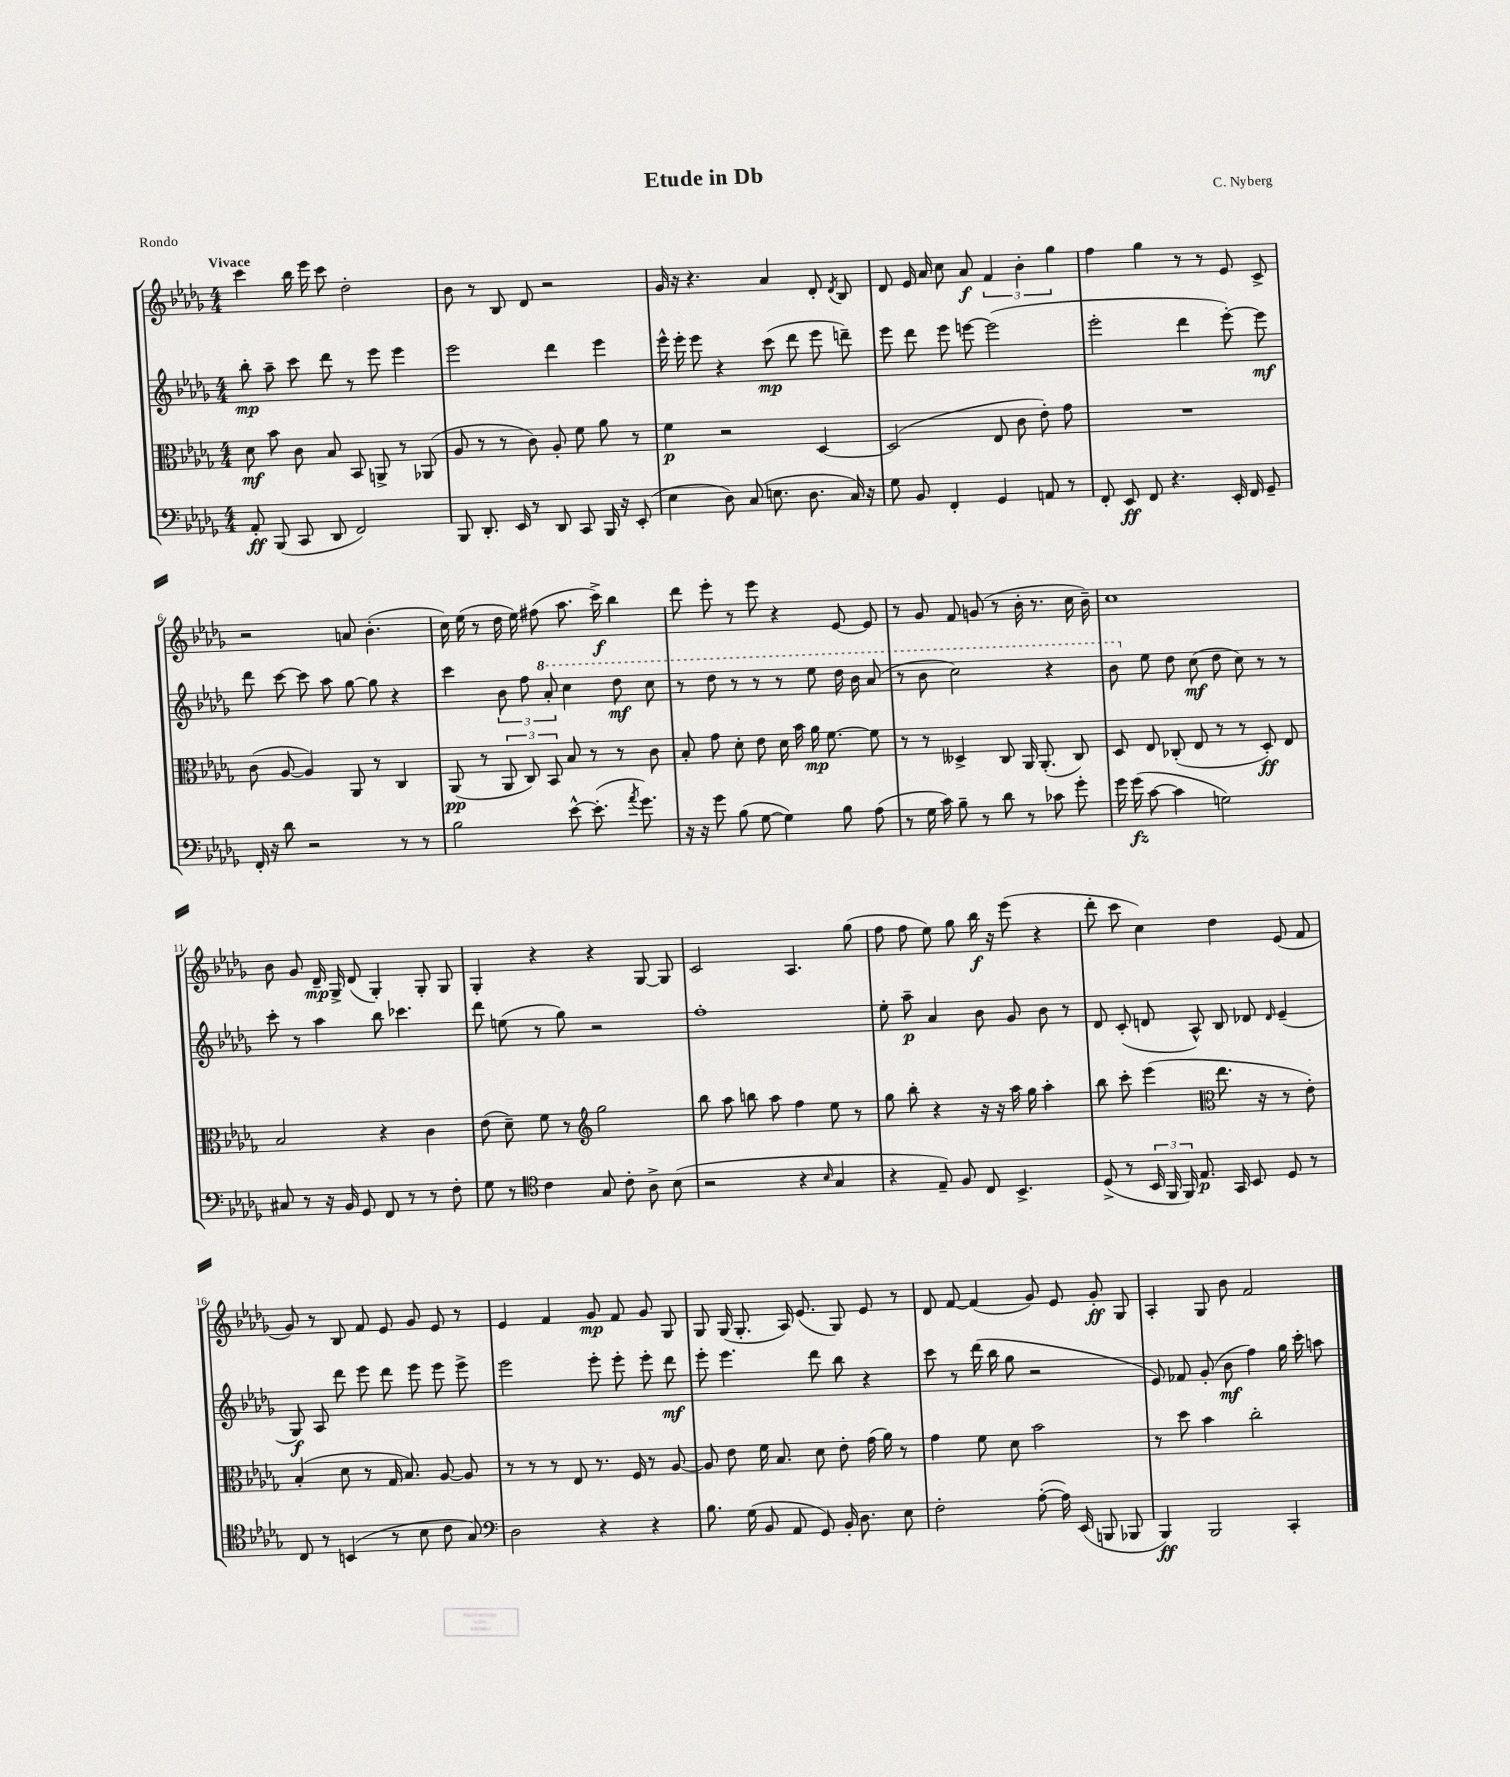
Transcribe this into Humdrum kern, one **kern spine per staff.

**kern	**kern	**kern	**kern
*staff4	*staff3	*staff2	*staff1
*clefF4	*clefC3	*clefG2	*clefG2
*k[b-e-a-d-g-]	*k[b-e-a-d-g-]	*k[b-e-a-d-g-]	*k[b-e-a-d-g-]
*M4/4	*M4/4	*M4/4	*M4/4
8AA-'/	8d-\	8bb-'\	4ccc\
(8BBB-/	8b-\	8aa-~\	.
8CC/	8c\	8ccc\	16bb-\
.	.	.	16eee-\
8DD-/	8B-/	8ddd-\	8ccc\
2FF/)	8BB-/	8r	2dd-'\
.	8AA^/	8eee-\	.
.	8r	4eee-\	.
.	(8AA-/	.	.
=	=	=	=
8BBB-/	8A-/	2eee-\	8b-\
8.DD-'/	8r	.	8r
.	8r	.	8B-/
16EE-/	.	.	.
8r	8c\)	.	8d-/
8DD-/	8A-'/	4ddd-\	2r
8CC/	8f\	.	.
16BBB-/	8a-\	4eee-\	.
16r	.	.	.
(8EE-'/	8r	.	.
=	=	=	=
4E-\	4f\	16eee-^^\	16g-/
.	.	16eee-'\	16r
.	.	8eee-\	4.r
8D-\)	2r	4r	.
(8C/	.	.	.
8.E\	.	(8ccc\	4a-/
.	.	8ddd-\	.
8.D-\	.	.	.
.	[4D-/	8eee-\	8d-'/
.	.	.	8qd-/
16C/)	.	8ddd~\)	8B-/
16r	.	.	.
=	=	=	=
8G-\	(2D-/]	8eee-\	8d-/
8BB-/	.	8ddd-\	16e-/
.	.	.	16a-/
4FF'/	.	8eee-\	8cc\
.	.	[8eee\	8a-/
4GG-/	8E-/	(2eee\]	6f/
.	8c\	.	.
.	.	.	6b-'\
8AA/	8e-'\)	.	.
.	.	.	6gg-\
8r	8g-\	.	.
=	=	=	=
8FF'/	1r	2eee-'\	4ff\
8EE-/	.	.	.
8FF/	.	.	4gg-\
4.r	.	.	.
.	.	4ddd-\	8r
.	.	.	8r
16EE-'/	.	[8eee-'\)	8e-/
16FF/	.	.	.
8GG-~/	.	8eee-\]	8c^/
=	=	=	=
16FF'/	(8c\	8ddd-\	2r
16r	.	.	.
8d-\	[8A-/	[8ccc\	.
2r	4A-/])	8ccc\]	.
.	.	8aa-\	.
.	8AA-/	[8gg-\	8a/
.	8r	8gg-\]	(4.b-'\
8r	4C/	4r	.
8r	.	.	.
=	=	=	=
2B-\	(8AA-/	4ccc\	16cc\)
.	.	.	(16ee-\
.	8r	.	8r
.	12AA-/	12b-\	16dd-\
.	.	.	16ee-\)
.	12C/)	12ff\	.
.	.	.	(8ff#\
.	12BB-/	12aa-'/	.
[8e-^^\	8B-/	4ccc\	8.aa-\
(8.e-'\]	8r	.	.
.	.	.	16ccc^\)
.	8r	8ddd-\	4bb-\
8qa-/	.	.	.
8.g-\)	.	.	.
.	8c\	8ccc\	.
=	=	=	=
16r	8B-'/	8r	8ddd-\
16r	.	.	.
8g-\	8g-\	8ddd-\	8eee-'\
(8B-\	8d-'\	8r	8r
[8G-\	8e-\	8r	8eee-\
4G-\])	16d-\	8r	4r
.	16b-\	.	.
.	16a-\	8eee-\	.
.	[8.f\	.	.
8B-\	.	16ddd-\	[8e-/
.	.	16bb-\	.
(8A-\	8f\]	(8aa-/	8e-/]
=	=	=	=
8r	8r	8r	8r
16G-\	8r	8bb-\	8g-/
16c\)	.	.	.
8B-~\	4D--^/	2ccc\)	8f/
8r	.	.	(8g/
8d-\	8C/	.	8r
8r	16AA-/	.	16b-'\
.	(8.AA-'/	.	8.r
8c-\	.	4r	.
8g-'\	8C/)	.	16cc\
.	.	.	16b-~\)
=	=	=	=
16g-\	8D-/	8bb-\	1cc
(16g-\	.	.	.
[8c\	8E-/	8ee-\	.
4c\]	(8C-'/	8dd-\	.
.	8E-/	(8cc\	.
2G\)	8r	8dd-\	.
.	8r	8cc\)	.
.	8D-'/)	8r	.
.	8E-/	8r	.
=	=	=	=
8C#/	2B-/	8ccc'\	8b-\
8r	.	8r	8g-/
16r	.	4aa-\	16d-~/
16BB-/	.	.	16G-^/
8GG-/	.	.	(8d-/
8FF/	4r	8bb-\	4G-'/)
8r	.	4.ccc-\	.
8r	4c\	.	8G-'/
8F'\	.	.	8G-/
=	=	=	=
8G-\	(8e-\	8ddd-\	4G-'/
8r	8d-~\)	(8ee\	.
*clefC4	*	*	*
4c\	8f\	8r	4r
.	8r	8gg-\)	.
*	*clefG2	*	*
8G-/	2gg-\	2r	4r
8c'\	.	.	.
8A-^\	.	.	[8G-/
(8B-\	.	.	8G-/]
=	=	=	=
2r	8bb-\	1ff'	2c/
.	8aa-\	.	.
.	8bb\	.	.
.	8aa-\	.	.
4r	4ff\	.	4.A-/
16qqB-/	.	.	.
4G-/	8ee-\	.	.
.	8r	.	(8gg-\
=	=	=	=
4r	8gg-\	8ee-'\	8ff\
.	8bb-'\	8aa-~\	8ff\
8E-~/)	4r	4a-/	8ee-\)
8F/	.	.	8gg-\
8C/	16r	8b-\	16bb-\
.	16r	.	16r
4.BB-^/	16aa-\	8g-/	(8eee-\
.	16gg-\	.	.
.	4aa-'\	8b-\	4r
.	.	8r	.
=	=	=	=
(8D-^/	8bb-\	8d-/	8ddd-'\
8r	8ccc'\	(8c'/	8ccc\
24BB-/	(4eee-\	8d/	4cc\)
24FF/	.	.	.
24FF/)	.	.	.
8.E-/	.	8A-^^/)	.
*	*clefC3	*	*
.	8.ee-\	8B-/	4dd-\
16GG-/	.	.	.
8BB-/	.	8d-/	.
.	16r	.	.
.	.	16qqd-/	.
8D-/	8r	(4e-~/	(8e-/
8r	8e-'\)	.	8f/
=	=	=	=
8C/	(4B-'/	8G-/)	8g-/)
8r	.	8A-/	8r
(4BB/	8d-\	8ddd-\	8B-/
.	8r	8eee-\	8f/
8r	16G-/	8ddd-\	8e-/
.	8.B-/)	.	.
8B-\	.	8eee-\	8g-/
8c\	[8A-/	8eee-\	8e-/
8G-/)	8A-/]	8eee-^\	8r
=	=	=	=
*clefF4	*	*	*
2D-\	8r	2eee-\	4e-/
.	8r	.	.
.	8r	.	4f/
.	8E-/	.	.
4r	8.r	8eee-'\	8g-/
.	.	8eee-'\	8f/
.	16F/	.	.
4r	8r	8eee-'\	8g-/
.	[8A-/	8ddd-\	8G-/
=	=	=	=
8.B-\	8A-/]	8eee-'\	8G-/
.	8e-\	4.eee-\	(16G-/
(16G-\	.	.	8.G-'/
8BB-/	16f\	.	.
.	8.B-/	.	.
8AA-/	.	.	16A-/)
.	.	.	(8.e-/
8GG-/)	8d-\	8ddd-\	.
16BB-'/	8e-'\	8bb-\	8G-/)
8.D-\	.	.	.
.	(16g-\	4r	8e-/
.	16a-\)	.	.
8E-\	8r	.	8r
=	=	=	=
2F'\	4g-\	8ccc\	8d-/
.	.	8r	[8f/
.	8f\	(16ddd-\	(4f/]
.	.	16bb-\	.
.	8d-\	8gg-\	.
([8A-'\	2b-\	2r	8g-/)
16A-\])	.	.	8e-/
(16EE-/	.	.	.
8BBB/	.	.	8g-'/
8BBB-/	.	.	8G-/
=	=	=	=
4BBB-/)	8r	8e-/)	4A-'/
.	8dd-\	8f-/	.
2BBB-/	4b-\	(8g-'/	8G-/
.	.	8b-\	8b-\
.	2cc'\	4ff\)	2f/
4CC'/	.	16gg-\	.
.	.	16ccc'\	.
.	.	8aa\	.
==	==	==	==
*-	*-	*-	*-
